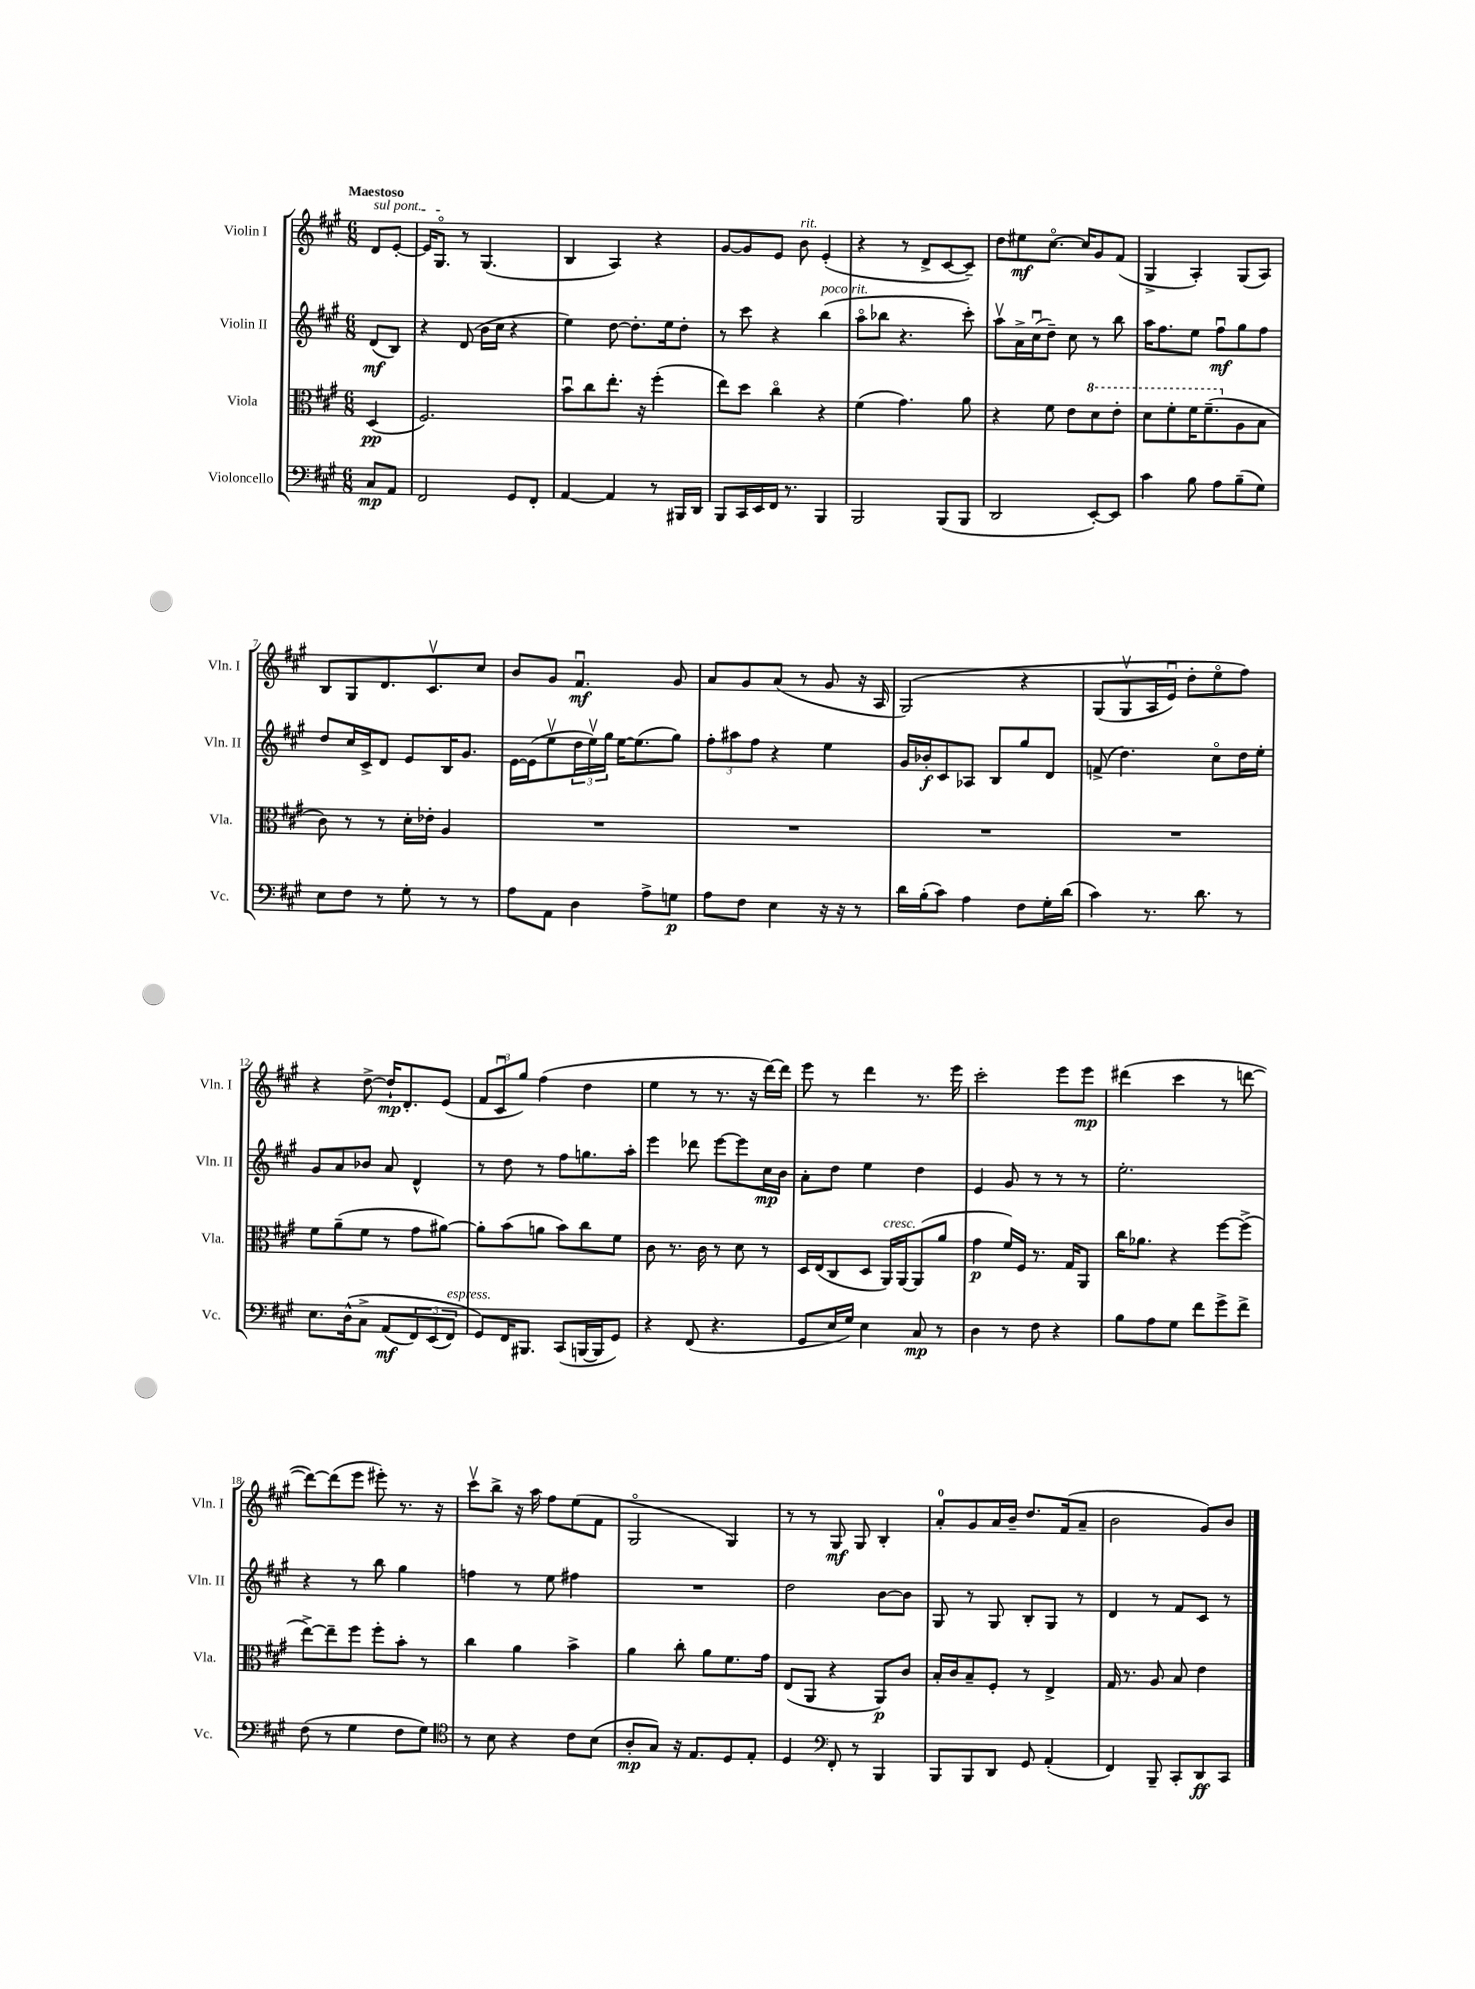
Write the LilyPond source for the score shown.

<<
\new StaffGroup <<
\new Staff = "s0" \with { instrumentName = "Violin I" shortInstrumentName = "Vln. I" } {
    \clef treble \key a \major \numericTimeSignature \time 6/8 \partial 4 \tempo "Maestoso"
    \once \override TextSpanner.bound-details.left.text = \markup { \italic "sul pont." } d'8\startTextSpan e'8~-. |
    e'16 gis8.\flageolet\stopTextSpan r8 gis4.( |
    b4 a4) r4 |
    gis'8~ gis'8 e'8 b'8^\markup { \italic "rit." } e'4-.( |
    r4 r8 d'8-> cis'8~ cis'8--) |
    d''8 eis''8\mf cis''8.~\flageolet cis''16 gis'8 fis'8( |
    gis4-> a4-.) gis8( a8) |
    b8 gis8 d'8. cis'8.\upbow cis''8 |
    b'8 gis'8 fis'4.\downbow\mf gis'8 |
    a'8 gis'8 a'8( r8 gis'8 r16 a16 |
    gis2)\( r4 |
    gis8( gis8\upbow a16 e'16\downbow) d''8-. e''8\flageolet fis''8\) |
    r4 d''8~-> d''16-!\mp d'8.-. e'8( |
    \tuplet 3/2 { fis'8 cis'8\downbow gis''8) } fis''4( d''4 |
    e''4 r8 r8. r16 d'''16~) d'''16 |
    e'''8 r8 d'''4 r8. e'''16 |
    cis'''2-. e'''8 e'''8\mp |
    dis'''4( cis'''4 r8 d'''8~ |
    d'''8~) d'''8( e'''8 eis'''8-.) r8. r16 |
    cis'''8\upbow b''8-> r16 a''16 fis''8 e''8( fis'8 |
    gis2\flageolet gis4) |
    r8 r8 gis8\mf gis8 b4-. |
    a'8-0-. gis'8 a'16 b'16-- d''8. fis'16( a'8-- |
    b'2 gis'8) b'8 \bar "|." |
}
\new Staff = "s1" \with { instrumentName = "Violin II" shortInstrumentName = "Vln. II" } {
    \clef treble \key a \major \numericTimeSignature \time 6/8 \partial 4
    d'8\mf( b8) |
    r4 d'8( b'16 cis''16 r4 |
    e''4) d''8~ d''8.-. e''16 d''8-. |
    r8 cis'''8 r4 b''4^\markup { \italic "poco rit." }( |
    a''8\flageolet bes''8 r4. cis'''8-.) |
    a''8\upbow a'16-> cis''16\downbow( d''8--) cis''8 r8 b''8 |
    a''16 fis''8. e''8 fis''8\downbow\mf gis''8 fis''8 |
    d''8 cis''16 cis'16-> d'8 e'8 b16 gis'8. |
    e'16~ e'16( e''8\upbow \tuplet 3/2 { d''16 e''16\upbow) gis''16 } e''16~ e''8.( gis''8) |
    \tuplet 3/2 { fis''8-. ais''8 fis''8 } r4 e''4 |
    gis'16 bes'16-.\f cis'8 aes8 b8 gis''8 d'8 |
    f'8->( d''4.) cis''8\flageolet d''16 e''16-. |
    gis'8 a'8 bes'8 a'8 d'4-^ |
    r8 d''8 r8 fis''8 g''8. a''16-. |
    e'''4 des'''8 e'''8~ e'''8 cis''16\mp b'16 |
    a'8-. d''8 e''4 d''4 |
    e'4 gis'8 r8 r8 r8 |
    e''2.-. |
    r4 r8 b''8 gis''4 |
    f''4 r8 e''8 fis''4 |
    R2. |
    d''2 b'8~ b'8 |
    gis8 r8 gis8 b8-. gis8 r8 |
    d'4 r8 fis'8 cis'8 r8 \bar "|." |
}
\new Staff = "s2" \with { instrumentName = "Viola" shortInstrumentName = "Vla." } {
    \clef alto \key a \major \numericTimeSignature \time 6/8 \partial 4
    d4\pp( |
    fis2.) |
    b'8\downbow cis''8 e''8.-. r16 fis''4-.( |
    e''8) d''8 cis''4\flageolet r4 |
    fis'4( gis'4.) a'8 |
    r4 fis'8 e'8 \ottava #1 d''8 e''8-. |
    d''8 fis''8-. fis''16 fis''8.--( \ottava #0 a8 b8 |
    cis'8) r8 r8 d'16-. ees'16-. a4 |
    R2. |
    R2. |
    R2. |
    R2. |
    fis'8 a'8--( fis'8 r8 gis'8 ais'8~) |
    ais'8-. b'8( a'8 b'8) cis''8 fis'8 |
    cis'8 r8. cis'16 r8 d'8 r8 |
    d16 e16( cis8 d8 a,16^\markup { \italic "cresc." }) a,16~ a,8( a'8 |
    gis'4\p fis'16) fis16 r8. gis16 a,8 |
    cis''16 aes'8. r4 fis''8~ fis''8->( |
    e''8~->) e''8-- fis''8 fis''8-. b'8-. r8 |
    cis''4 a'4 b'4-> |
    a'4 cis''8-. a'8 fis'8. gis'16 |
    e8( a,8 r4 a,8\p) cis'8 |
    b16-. cis'16 b8-- fis8-. r8 e4-> |
    gis16 r8. a8 b8 e'4 \bar "|." |
}
\new Staff = "s3" \with { instrumentName = "Violoncello" shortInstrumentName = "Vc." } {
    \clef bass \key a \major \numericTimeSignature \time 6/8 \partial 4
    cis8\mp a,8 |
    fis,2 gis,8 fis,8-. |
    a,4~ a,4 r8 bis,,16 d,16 |
    b,,8 cis,16 e,16 fis,16 r8. b,,4 |
    b,,2 b,,8( b,,8 |
    d,2 e,8~-.) e,8 |
    cis'4 b8 a8 b8--( gis8) |
    e8 fis8 r8 gis8-. r8 r8 |
    a8 a,8 d4 a8-> g8\p |
    a8 fis8 e4 r16 r16 r8 |
    d'16 b16-.( cis'8) a4 fis8 gis16-. d'16( |
    cis'4) r8. d'8. r8 |
    e8. d16-^\( cis8-> a,8\mf( \tuplet 3/2 { fis,8) e,8( fis,8^\markup { \italic "espress." }) } |
    gis,8\) fis,16 bis,,8. cis,8( b,,16~ b,,16 gis,8) |
    r4 fis,8( r4. |
    gis,8 e16 gis16) e4 cis8\mp r8 |
    d4 r8 fis8 r4 |
    b8 a8 gis8 fis'8 gis'8-> fis'8-> |
    fis8( r8 gis4 fis8 gis8) |
    \clef tenor r8 b8 r4 cis'8 b8( |
    a8-.\mp gis8) r16 e8. d8 e8-. |
    d4 \clef bass fis,8-. r8 b,,4 |
    b,,8 b,,8 d,8 gis,8 a,4-.( |
    fis,4) b,,8-- cis,8-. d,8\ff cis,8 \bar "|." |
}
>>
>>
